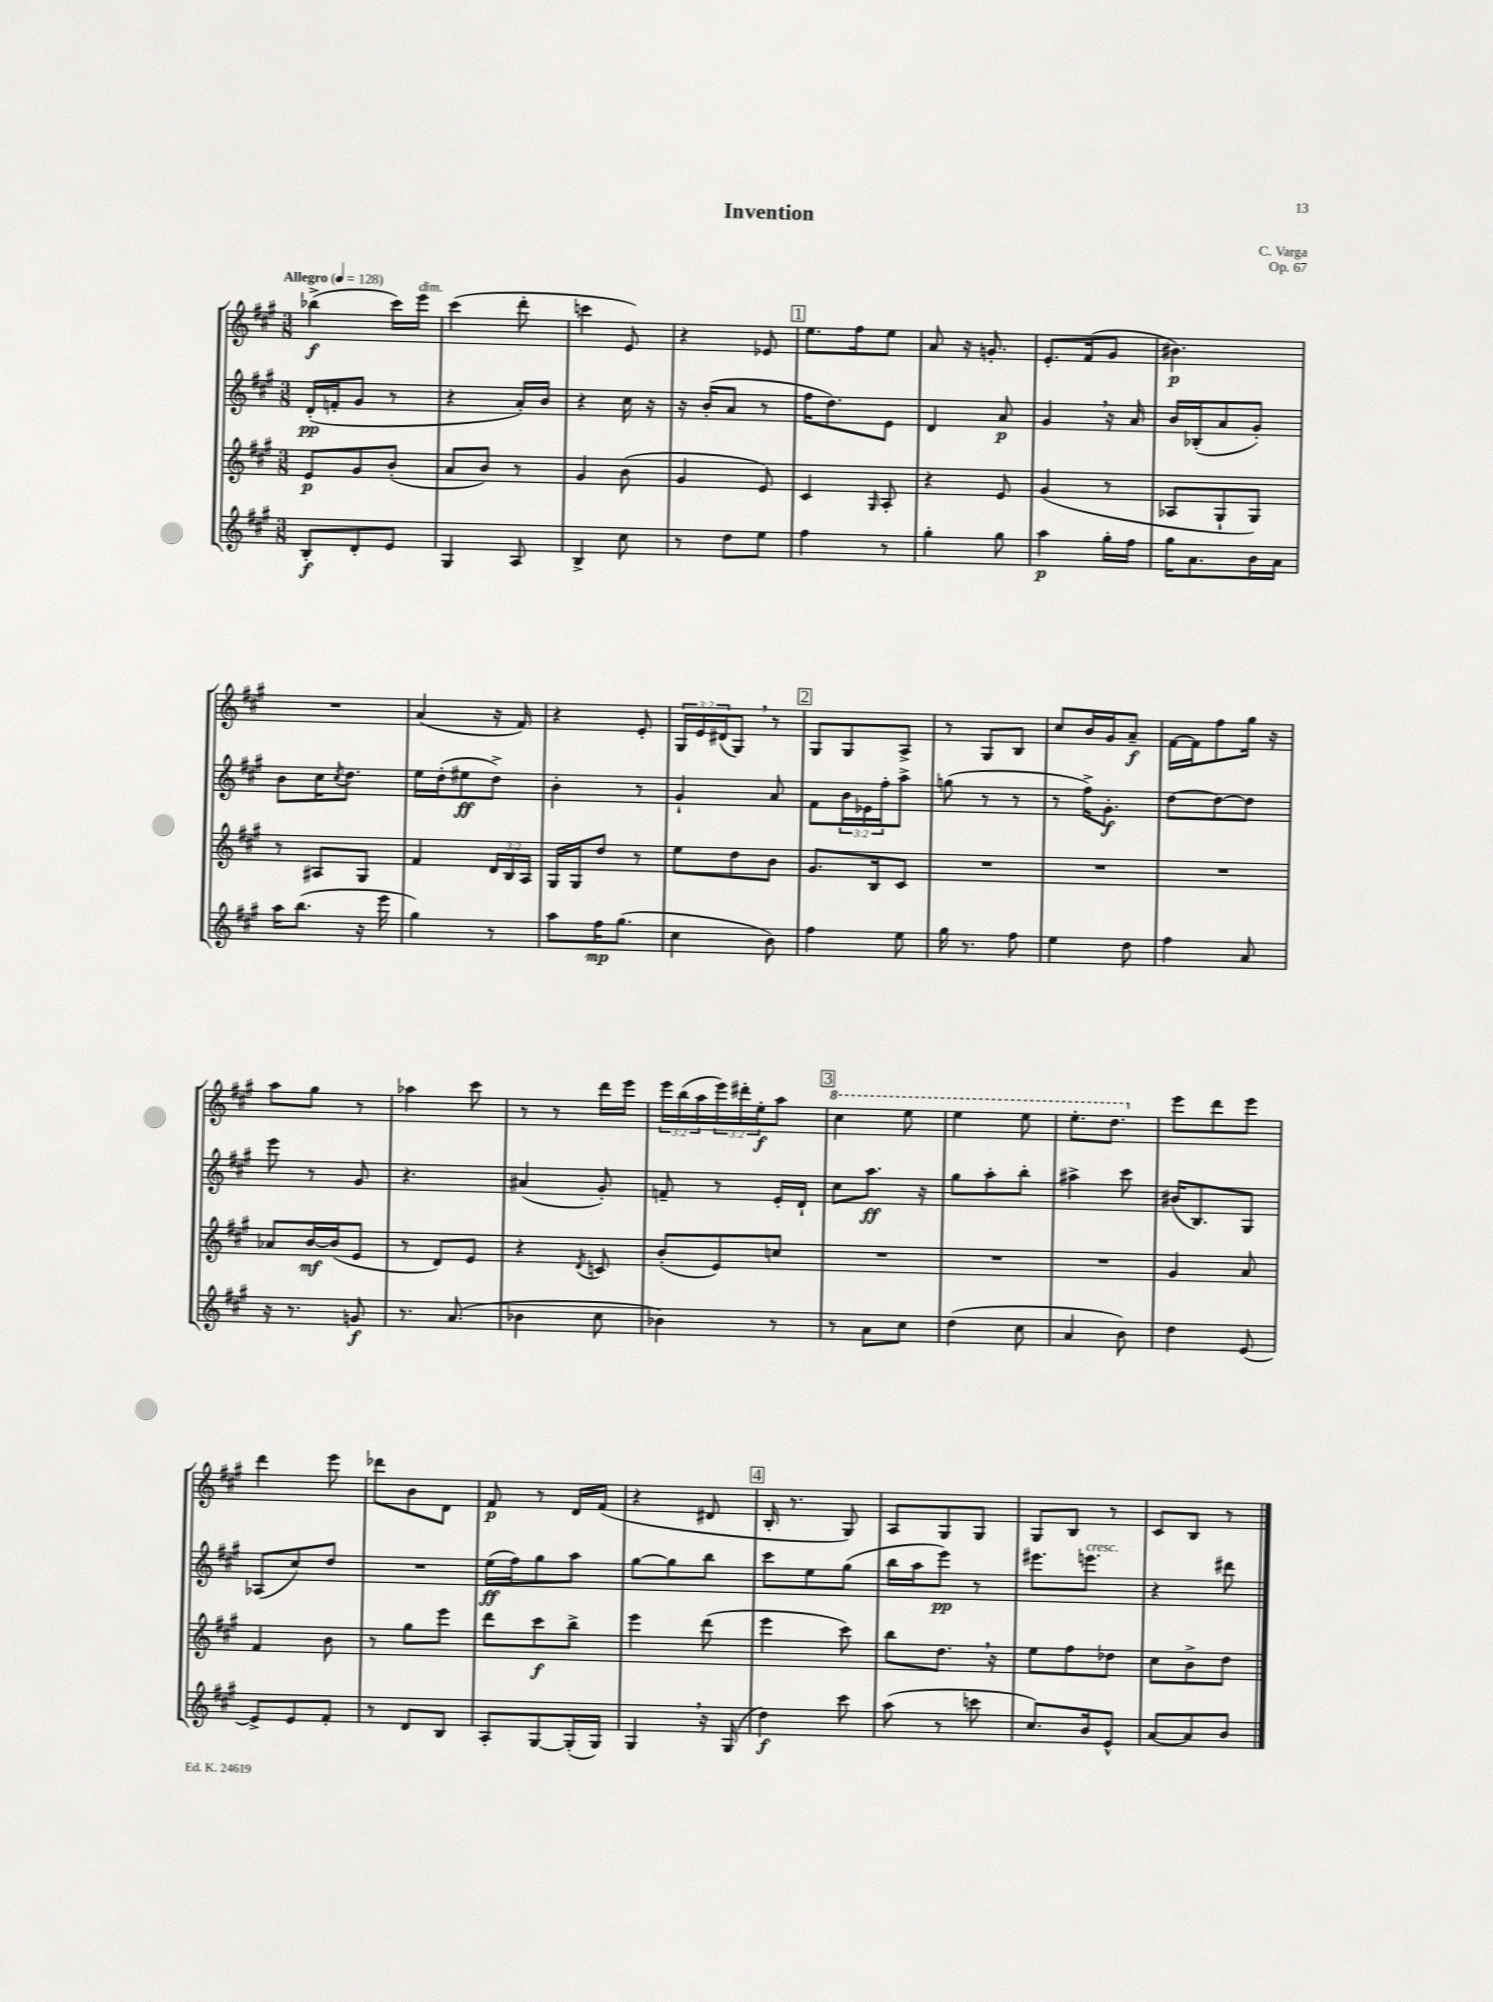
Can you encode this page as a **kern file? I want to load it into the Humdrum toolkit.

**kern	**dynam	**kern	**dynam	**kern	**dynam	**kern	**dynam
*part4	*part4	*part3	*part3	*part2	*part2	*part1	*part1
*staff4	*staff4	*staff3	*staff3	*staff2	*staff2	*staff1	*staff1
*clefG2	*	*clefG2	*	*clefG2	*	*clefG2	*
*k[f#c#g#]	*	*k[f#c#g#]	*	*k[f#c#g#]	*	*k[f#c#g#]	*
*M3/8	*	*M3/8	*	*M3/8	*	*M3/8	*
*MM128	*	*MM128	*	*MM128	*	*MM128	*
=1	=1	=1	=1	=1	=1	=1	=1
!	!	!	!	!	!	!LO:TX:a:B:t=Allegro	!
8B'/L	f	8e/L	p	(16d'/LL	pp	(4bb-X^\	f
.	.	.	.	16fn'/J	.	.	.
8d'/	.	8g#/	.	8g#/J	.	.	.
8e/J	.	(8b'/J	.	8r	.	16ccc#\LL)	.
!	!	!	!	!	!	!LO:TX:a:i:t=dim.	!
.	.	.	.	.	.	16eee\JJ	.
=2	=2	=2	=2	=2	=2	=2	=2
4G#/	.	8a/L	.	4r	.	(4ccc#\	.
.	.	8b/J)	.	.	.	.	.
8A/	.	8r	.	16a'/LL)	.	8ddd'\	.
.	.	.	.	16b/JJ	.	.	.
=3	=3	=3	=3	=3	=3	=3	=3
4B^/	.	4g#/	.	4r	.	4cccn\	.
8cc#\	.	(8b\	.	16cc#\	.	8e/)	.
.	.	.	.	16r	.	.	.
=4	=4	=4	=4	=4	=4	=4	=4
8r	.	4g#/	.	16r	.	4r	.
.	.	.	.	(16b'/KL	.	.	.
8dd\L	.	.	.	8a/J	.	.	.
8ee\J	.	8e/)	.	8r	.	8e-X/	.
!!LO:REH:place=s1:t=1
=5	=5	=5	=5	=5	=5	=5	=5
4ff#\	.	4c#/	.	16ff#\KL	.	8.ee\L	.
.	.	.	.	8.dd\)	.	.	.
.	.	.	.	.	.	16ff#\k	.
.	.	16qqG#/	.	.	.	.	.
8r	.	8A'/	.	8e\J	.	8ee\J	.
=6	=6	=6	=6	=6	=6	=6	=6
4gg#'\	.	4r	.	4d/	.	8a/	.
.	.	.	.	.	.	16r	.
.	.	.	.	.	.	8.gn'/	.
8gg#\	.	8e/	.	8a/	p	.	.
=7	=7	=7	=7	=7	=7	=7	=7
4aa\	p	(4g#/	.	4g#,/	.	8.e'/L	.
.	.	.	.	.	.	(16f#/k	.
16gg#'\LL	.	8r	.	16r	.	8g#/J	.
16ff#\JJ	.	.	.	16a/	.	.	.
=8	=8	=8	=8	=8	=8	=8	=8
16gg#\KL	.	8A-X/L	.	16b/LL	.	4.b#X\)	p
8.a\	.	.	.	(16B-X'/J	.	.	.
.	.	8G#`/	.	8a/	.	.	.
16b\L	.	8G#/J)	.	8g#'/J)	.	.	.
16a\JJ	.	.	.	.	.	.	.
!!LO:LB:g=z
=9	=9	=9	=9	=9	=9	=9	=9
16aa\KL	.	8r	.	8b\L	.	4.r	.
(8.bb\J	.	.	.	.	.	.	.
.	.	8A#X/L	.	16cc#\K	.	.	.
.	.	.	.	8qcc#/	.	.	.
.	.	.	.	8.dd\J	.	.	.
16r	.	8G#/J	.	.	.	.	.
16eee\	.	.	.	.	.	.	.
=10	=10	=10	=10	=10	=10	=10	=10
4gg#\)	.	4f#/	.	16ee\LL	.	(4a/	.
.	.	.	.	(16dd'\J	.	.	.
.	.	.	.	8ee#X\	ff	.	.
8r	.	24d/LL	.	8dd^\J)	.	16r	.
.	.	24B/	.	.	.	.	.
.	.	.	.	.	.	16f#/)	.
.	.	24A/JJ	.	.	.	.	.
=11	=11	=11	=11	=11	=11	=11	=11
8aa\L	.	16G#/LL	.	4b'\	.	4r	.
.	.	16G#/J	.	.	.	.	.
16ff#\K	mp	8dd/J	.	.	.	.	.
(8.gg#\J	.	.	.	.	.	.	.
.	.	8r	.	8r	.	8e'/	.
=12	=12	=12	=12	=12	=12	=12	=12
4cc#\	.	8ee\L	.	4g#`/	.	24G#/LL	.
.	.	.	.	.	.	24e/	.
.	.	.	.	.	.	(24d#X/J	.
.	.	8dd\	.	.	.	8G#,/J)	.
8b\)	.	8b\J	.	8a/	.	8r	.
!!LO:REH:place=s1:t=2
=13	=13	=13	=13	=13	=13	=13	=13
4ff#\	.	8.g#/L	.	8f#\L	.	8G#/L	.
.	.	.	.	24b\L	.	8G#/	.
.	.	.	.	24e-X\	.	.	.
.	.	16B/k	.	.	.	.	.
.	.	.	.	24ff#'\J	.	.	.
8ee\	.	8c#/J	.	8aa^\J	.	8A^/J	.
=14	=14	=14	=14	=14	=14	=14	=14
16gg#\	.	4.r	.	(8ggn\	.	8r	.
8.r	.	.	.	.	.	.	.
.	.	.	.	8r	.	8G#/L	.
8ff#\	.	.	.	8r	.	8B/J	.
=15	=15	=15	=15	=15	=15	=15	=15
4ee\	.	4.r	.	8r	.	8cc#/L	.
.	.	.	.	16ff#^\KL)	.	16b/L	.
.	.	.	.	8.g#'\J	f	16g#/J	.
8dd\	.	.	.	.	.	8a~/J	f
=16	=16	=16	=16	=16	=16	=16	=16
4ff#\	.	4.r	.	[8dd\L	.	[16f#\LL	.
.	.	.	.	.	.	16f#\J]	.
.	.	.	.	8dd\_	.	8ff#\	.
8a/	.	.	.	8dd\J]	.	16gg#\Jk	.
.	.	.	.	.	.	16r	.
!!LO:LB:g=z
=17	=17	=17	=17	=17	=17	=17	=17
16r	.	8a-X/L	.	8eee\	.	8aa\L	.
8.r	.	.	.	.	.	.	.
.	.	[16b/L	mf	8r	.	8gg#\J	.
.	.	(16b/J]	.	.	.	.	.
8gn/	f	8e/J	.	8g#/	.	8r	.
=18	=18	=18	=18	=18	=18	=18	=18
8.r	.	8r	.	4.r	.	4aa-X\	.
.	.	8d/L)	.	.	.	.	.
(8.a/	.	.	.	.	.	.	.
.	.	8e/J	.	.	.	8ccc#\	.
=19	=19	=19	=19	=19	=19	=19	=19
4b-X\	.	4r	.	(4a#X/	.	8r	.
.	.	.	.	.	.	8r	.
.	.	8qd/	.	.	.	.	.
8cc#\	.	8cn/	.	8g#'/)	.	16ddd\LL	.
.	.	.	.	.	.	16eee\JJ	.
=20	=20	=20	=20	=20	=20	=20	=20
4b-X\)	.	(8b'/L	.	8fn~/	.	24eee\LL	.
.	.	.	.	.	.	(24bb\	.
.	.	.	.	.	.	24aa\	.
.	.	8e/)	.	8r	.	24eee\)	.
.	.	.	.	.	.	24ddd#X'\	.
.	.	.	.	.	.	24ee'\J	f
8r	.	8ccn/J	.	16e'/LL	.	8aa\J	.
.	.	.	.	16d`/JJ	.	.	.
!!LO:REH:place=s1:t=3
=21	=21	=21	=21	=21	=21	=21	=21
*	*	*	*	*	*	*8va	*
8r	.	4.r	.	8cc#\L	.	4ccc#\	.
8a\L	.	.	.	8.aa\J	ff	.	.
8cc#\J	.	.	.	.	.	8eee\	.
.	.	.	.	16r	.	.	.
=22	=22	=22	=22	=22	=22	=22	=22
(4dd\	.	4.r	.	8gg#\L	.	4eee\	.
.	.	.	.	8aa'\	.	.	.
8cc#\	.	.	.	8bb'\J	.	8eee\	.
=23	=23	=23	=23	=23	=23	=23	=23
4a/	.	4.r	.	4aa#X^\	.	8.eee'\L	.
.	.	.	.	.	.	8.ddd\J	.
8b\)	.	.	.	8ccc#\	.	.	.
=24	=24	=24	=24	=24	=24	=24	=24
*	*	*	*	*	*	*X8va	*
4dd\	.	4g#/	.	(16b#X/KL	.	8eee\L	.
.	.	.	.	8.B/)	.	.	.
.	.	.	.	.	.	8ddd\	.
[8e/	.	8a/	.	8G#/J	.	8eee\J	.
!!LO:LB:g=z
=25	=25	=25	=25	=25	=25	=25	=25
8e^/L]	.	4f#/	.	(8A-X/L	.	4ddd\	.
8e/	.	.	.	8cc#/)	.	.	.
8f#'/J	.	8b\	.	8dd/J	.	8eee\	.
=26	=26	=26	=26	=26	=26	=26	=26
8r	.	8r	.	4.r	.	8ddd-X\L	.
8d/L	.	8gg#\L	.	.	.	8b\	.
8B/J	.	8eee\J	.	.	.	8d\J	.
=27	=27	=27	=27	=27	=27	=27	=27
8A'/L	.	8ddd\L	.	(16ee\LL	ff	8f#/	p
.	.	.	.	16ff#\J)	.	.	.
[8G#/	.	8ccc#\	f	8gg#\	.	8r	.
(16G#'/L]	.	8bb^\J	.	8aa\J	.	16d/LL	.
16G#/JJ)	.	.	.	.	.	(16f#/JJ	.
=28	=28	=28	=28	=28	=28	=28	=28
4G#,/	.	4eee\	.	[8gg#\L	.	4r	.
.	.	.	.	8gg#\]	.	.	.
16r	.	(8ddd\	.	8bb\J	.	8d#X/	.
(16G#/	.	.	.	.	.	.	.
!!LO:REH:place=s1:t=4
=29	=29	=29	=29	=29	=29	=29	=29
4dd\)	f	4eee\	.	8ccc#\L	.	16B'/	.
.	.	.	.	.	.	8.r	.
.	.	.	.	8ee\	.	.	.
8ccc#\	.	8ccc#\)	.	(8gg#\J	.	8G#/)	.
=30	=30	=30	=30	=30	=30	=30	=30
(8aa\	.	8bb\L	.	16bb\LL	.	8A/L	.
.	.	.	.	16aa\J	.	.	.
8r	.	8.dd,\J	.	8eee\J)	pp	8G#/	.
8cccn\	.	.	.	8r	.	8G#/J	.
.	.	16r	.	.	.	.	.
=31	=31	=31	=31	=31	=31	=31	=31
8.cc#/L)	.	8ee\L	.	8.eee#X\L	.	8G#/L	.
.	.	8ff#\	.	.	.	8B/J	.
!	!	!	!	!LO:TX:a:i:t=cresc.	!	!	!
16b/k	.	.	.	8.eeen\J	.	.	.
8e^^/J	.	8dd-X\J	.	.	.	8r	.
=32	=32	=32	=32	=32	=32	=32	=32
[8a/L	.	8cc#\L	.	4r	.	8c#/L	.
8a/]	.	8b^\	.	.	.	8B/J	.
8b/J	.	8dd\J	.	8ddd#X\	.	8r	.
==	==	==	==	==	==	==	==
*-	*-	*-	*-	*-	*-	*-	*-
